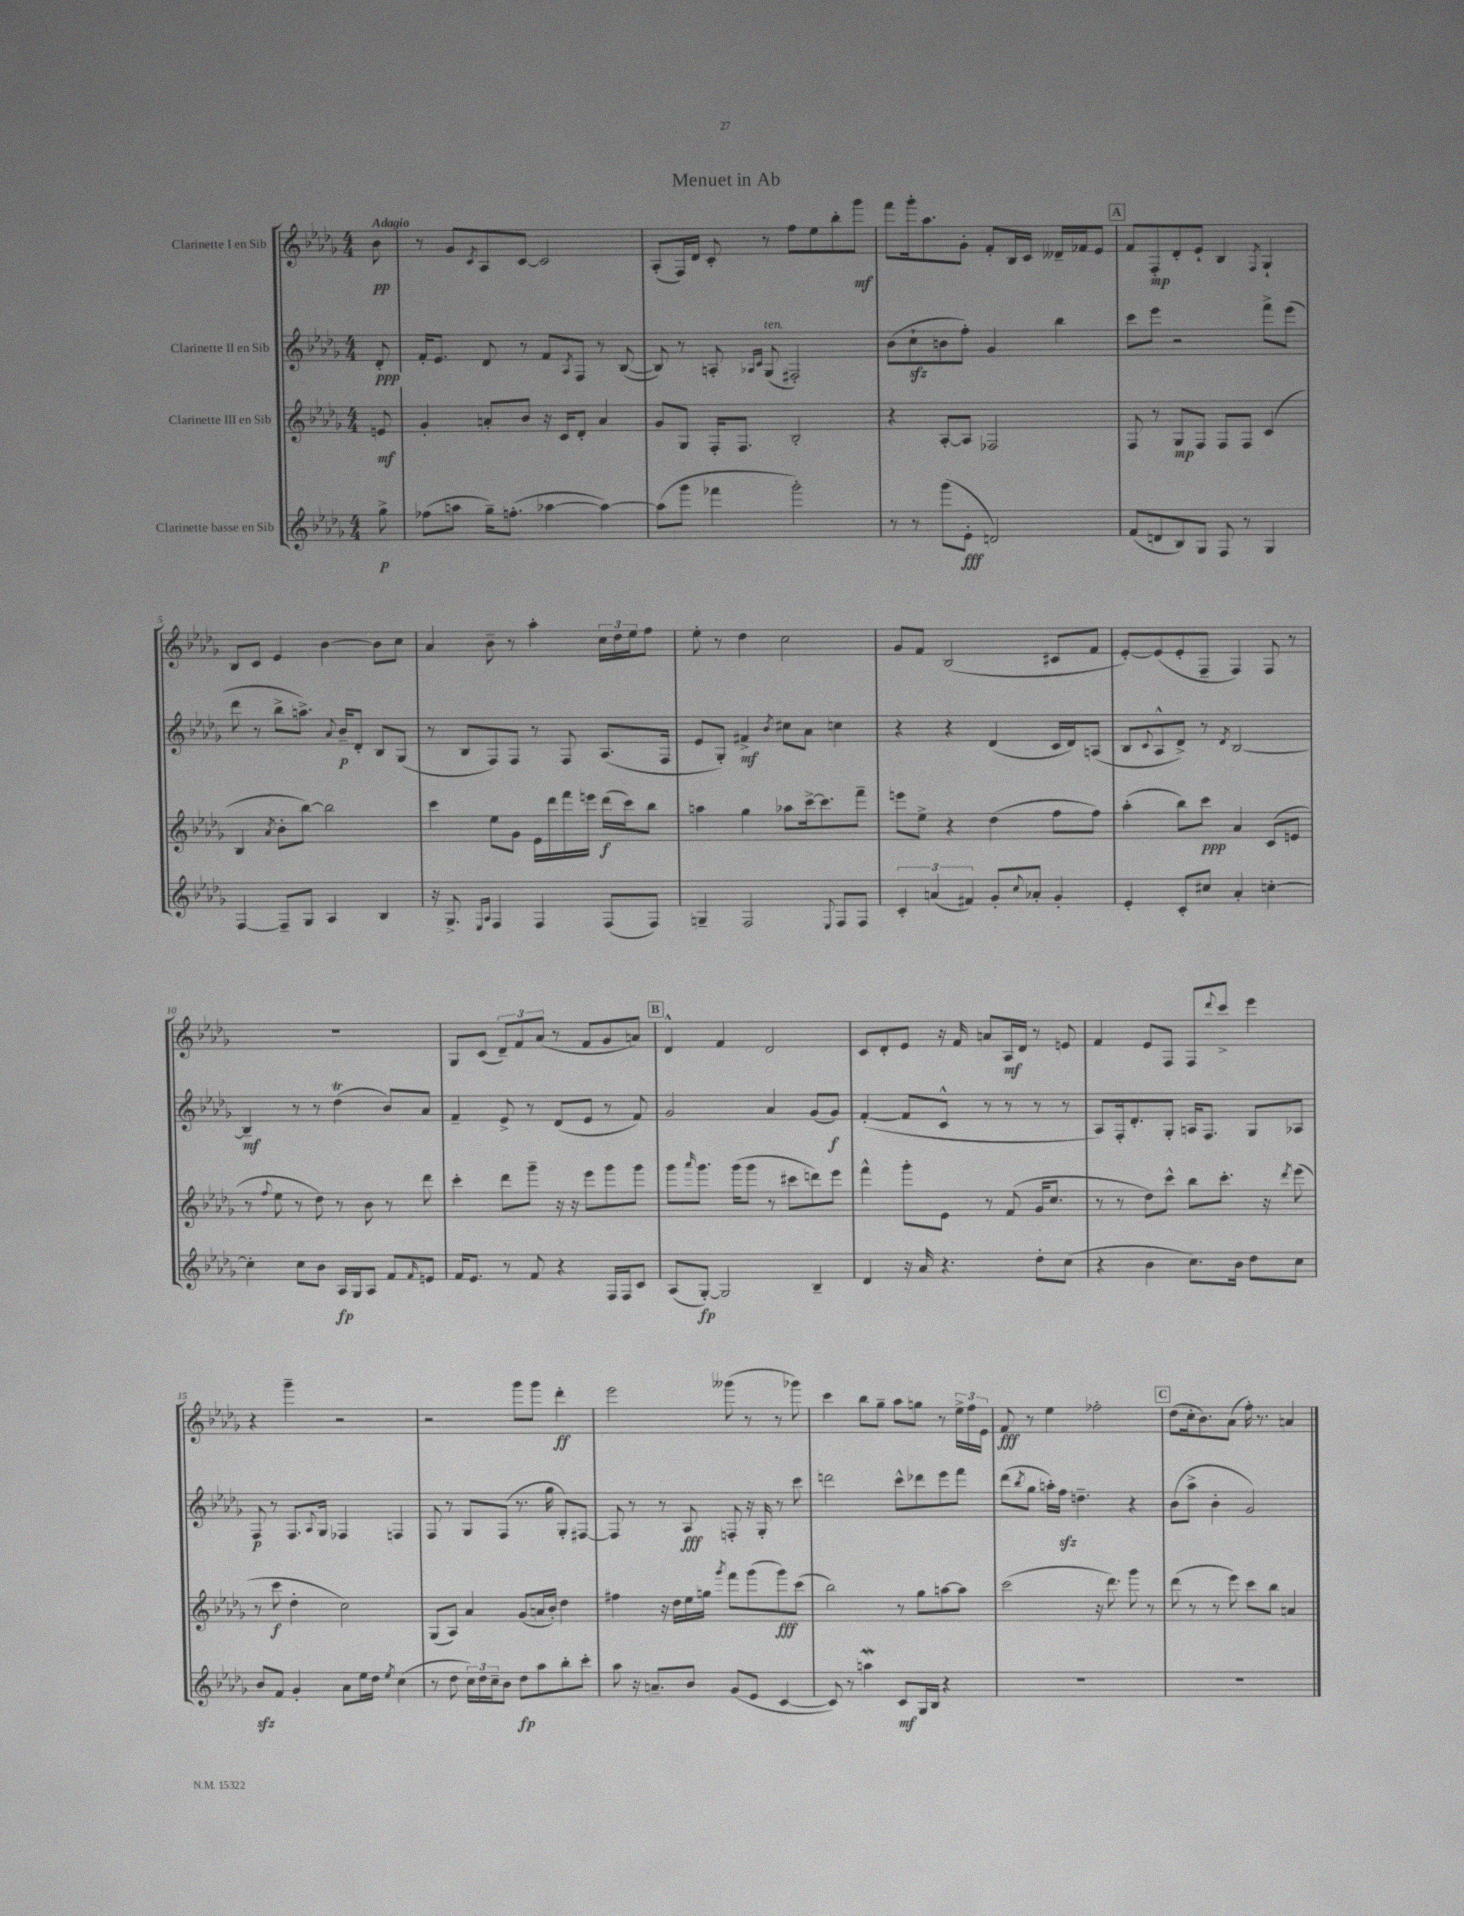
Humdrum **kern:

**kern	**kern	**kern	**kern
*staff4	*staff3	*staff2	*staff1
*clefG2	*clefG2	*clefG2	*clefG2
*k[b-e-a-d-g-]	*k[b-e-a-d-g-]	*k[b-e-a-d-g-]	*k[b-e-a-d-g-]
*M4/4	*M4/4	*M4/4	*M4/4
8gg-^	8e	8d-'	8b-
=	=	=	=
(8ff-	4g-'	16f'	8r
.	.	8.e-	.
8aa	.	.	8g-
.	.	.	8qc
16gg-~)	8a'	8d-	8A-
(8.ff'	.	.	.
.	8b-	8r	[8c
[4aa-	16r	8f	2c]
.	16c	.	.
.	.	8qA-	.
.	8d-'	8F	.
4aa-_)	4a	8r	.
.	.	([8B-	.
=	=	=	=
(8aa-]	8g-	8B-])	(8A-'
8ggg-	8G-	8r	16F)
.	.	.	16d-
4fff-	16F'	8A'	8c'
.	8.F	.	.
.	.	16qqA-	.
.	.	16qqc	.
.	.	(8G-	8r
2ggg-')	2B-'	2F#')	8ff
.	.	.	8ee-
.	.	.	8bb-'
.	.	.	8ggg-
=	=	=	=
8r	4r	(8b-	8fff
8r	.	8cc`	16ggg-'
.	.	.	8.aa-
(8ggg-	[8A-'	8b	.
8e-'	8A-]	8ff')	8g-'
2d)	2F-	4g-	8f'
.	.	.	16B-
.	.	.	16c
.	.	4bb-	16d--~
.	.	.	16f-
.	.	.	8e-
=	=	=	=
(8f	8F	8ccc	8f
8d	8r	8eee-	8F'
8B-)	8G-	2r	8d-'
8G-	8F	.	8e-`
8F	8F	.	4B-
8r	8F	.	.
.	.	.	8qF
4G-	(4c	8fff^	4G-`
.	.	(8eee-	.
=	=	=	=
[4F	4B-	8ddd-	8B-
.	.	8r	8c
.	8qa-	.	.
8F~]	8b-'	8bb-^	4e-
8G-	[8bb-)	8.aa^)	.
4A-	2bb-]	.	[4b-
.	.	8qqa-	.
.	.	16b-~	.
.	.	8d-'	.
4B-	.	8B-	8b-]
.	.	(8G-	8cc
=	=	=	=
16r	4ccc	8r	4a-
8.G-^	.	.	.
.	.	8B-	.
16qqE-	.	.	.
16qqA-	.	.	.
4F	8ee-	8F)	8b-~
.	8g-	8F	8r
4F	16e-	8r	4aa-'
.	16ddd-	.	.
.	16fff	8F	.
.	16eee	.	.
(8F	(16ddd-	(8.A-	24cc
.	.	.	24dd-
.	16ccc)	.	.
.	.	.	24ee-
8F)	8bb-	.	8ff
.	.	16F	.
=	=	=	=
4G~	4aa	8e-	8ee-'
.	.	8G-')	8r
2F	4gg-	4f#^	4dd-
.	.	8qb-	.
.	8aa-	8cc#	2cc
.	[16ccc^	8a-	.
.	8.ccc]	.	.
8qqE-	.	.	.
8F	.	4cc	.
8F	8fff~	.	.
=	=	=	=
6c'	8eee	4r	8g-
.	8ee-^	.	8f
(6a	.	.	.
.	4r	4r	(2B-
6f#)	.	.	.
8g-'	(4dd-	(4d-	.
8qqcc	.	.	.
8a-'	.	.	.
4g-'	8ff	16c	8c#
.	.	16d-)	.
.	8ff)	(8A	8f
=	=	=	=
4e-'	(4aa-'	8B-	[8e-')
.	.	8qqc	.
.	.	8A-^^	(8e-]
8c'	8bb-)	8d-^)	8e-'
8cc#	8ccc	8r	8F~
.	.	8qd-	.
4a-'	4a-	[2B-	4F)
[4cc'	(8c	.	8F
.	8e	.	8r
=	=	=	=
4cc']	8r	4B-~]	1r
.	8qqff	.	.
.	8ee-	.	.
8cc	8r	8r	.
8b-	8dd-)	8r	.
16A-	8r	(4dd-	.
16G-	.	.	.
8A-	8b-	.	.
8f	8r	8b-)	.
16qqf	.	.	.
8e	8ddd-	8a-	.
=	=	=	=
16f	4ccc'	4f~	8G-
8.e-	.	.	.
.	.	.	(8c
8r	8ddd-	8e-^	12d-~)
.	.	.	12f
8f	8ggg-~	8r	.
.	.	.	(12a-
4r	16r	(8d-	8r
.	16r	.	.
.	8eee-	8e-	8f
16F	8ggg-	8r	8g-
16F	.	.	.
8c	8ggg-	8f)	8a)
=	=	=	=
(8A-	8ggg-	2g-	4d-^^
.	16qqaaa-	.	.
[8G-')	8.ggg-	.	.
2G-]	.	.	4f
.	(16ggg-	.	.
.	8ggg-	.	.
.	8r	4a-	2d-
.	8ccc#	.	.
4B-~	8ddd)	(8g-	.
.	8eee-	8g-)	.
=	=	=	=
4d-	4fff^^	([4f'	8c
.	.	.	8d-'
16r	8ggg-'	8f]	8e-
16a-	.	.	.
4.r	8e-	8c^^	16r
.	.	.	16f
.	8r	8r	8a
.	(8f	8r	16A-
.	.	.	16d-
8dd-'	16g-	8r	8r
.	8.cc	.	.
(8cc	.	8r	8e
=	=	=	=
4r	8r	8A-)	4f
.	8r	16F'	.
.	.	8.d-'	.
4b-	8dd-)	.	8e-
.	8ccc^^	8G-'	8F
8.cc)	8bb-	16A	8F
.	.	8.F	.
.	.	.	8qqddd-
.	8.ccc'	.	8ccc^
16b-	.	.	.
8dd-	.	8G-	4eee-
.	16r	.	.
.	8qddd-	.	.
8cc	(8eee-	8A-	.
=	=	=	=
8b-	8r	8F	4r
8f	8ccc	8r	.
4g-'	4dd-'	8.F	4ggg-~
.	.	8qqA-	.
.	.	16G-	.
8a-	2cc)	4F-	2r
16ee-	.	.	.
16dd-	.	.	.
8qee-	.	.	.
(4cc	.	4F	.
=	=	=	=
8r	(8G-	8F	2r
8dd-	8A-)	8r	.
24cc)	4a-	8G-	.
24dd-	.	.	.
24cc~	.	.	.
8b-	.	(8F	.
8dd-	(8g-	8.r	8ggg-
8aa-	16a	.	8ggg-
.	16b-')	16gg-	.
8bb-'	4dd-	8G-')	4ddd-'
8ccc'	.	[8F#	.
=	=	=	=
8aa-	4ff#	8F#]	2eee-
16r	.	8r	.
8.a~	.	.	.
.	16r	8r	.
.	16dd-	.	.
8b-	16ee-	8A-	.
.	16gg	.	.
.	8qggg-	.	.
(8g-	8fff	8F'	(8ggg--
8e-	(8ggg-	16r	8r
.	.	16G-'	.
[4c	8ggg-)	8r	8r
.	(8ccc	8ccc	8ggg-)
=	=	=	=
8c])	2bb-)	2ddd	4ccc
8r	.	.	.
4aa	.	.	8bb-
.	.	.	8gg-~
8c	8r	8ccc^^	8aa-
16G-	8gg-	8ddd-	8gg
16B-	.	.	.
4r	[8aa	8eee-	8r
.	8aa]	8fff	24ee-^
.	.	.	24ff
.	.	.	24e-
=	=	=	=
1r	(2ccc	(8ddd-	8f
.	.	8qbb-	.
.	.	8gg-	8r
.	.	16aa')	4ee-
.	.	16ff	.
.	.	4.dd~	.
.	16r	.	2ff-'
.	8.ddd-)	.	.
.	8ggg-	4r	.
.	8r	.	.
=	=	=	=
1r	(8ddd-	(8b-	(8dd-
.	8r	8aa-^	16cc'
.	.	.	8.b-)
.	8r	4b-'	.
.	8eee-)	.	(8a-
.	8ccc	2g-)	16ff')
.	.	.	8.r
.	8bb-	.	.
.	4a	.	4a
==	==	==	==
*-	*-	*-	*-
